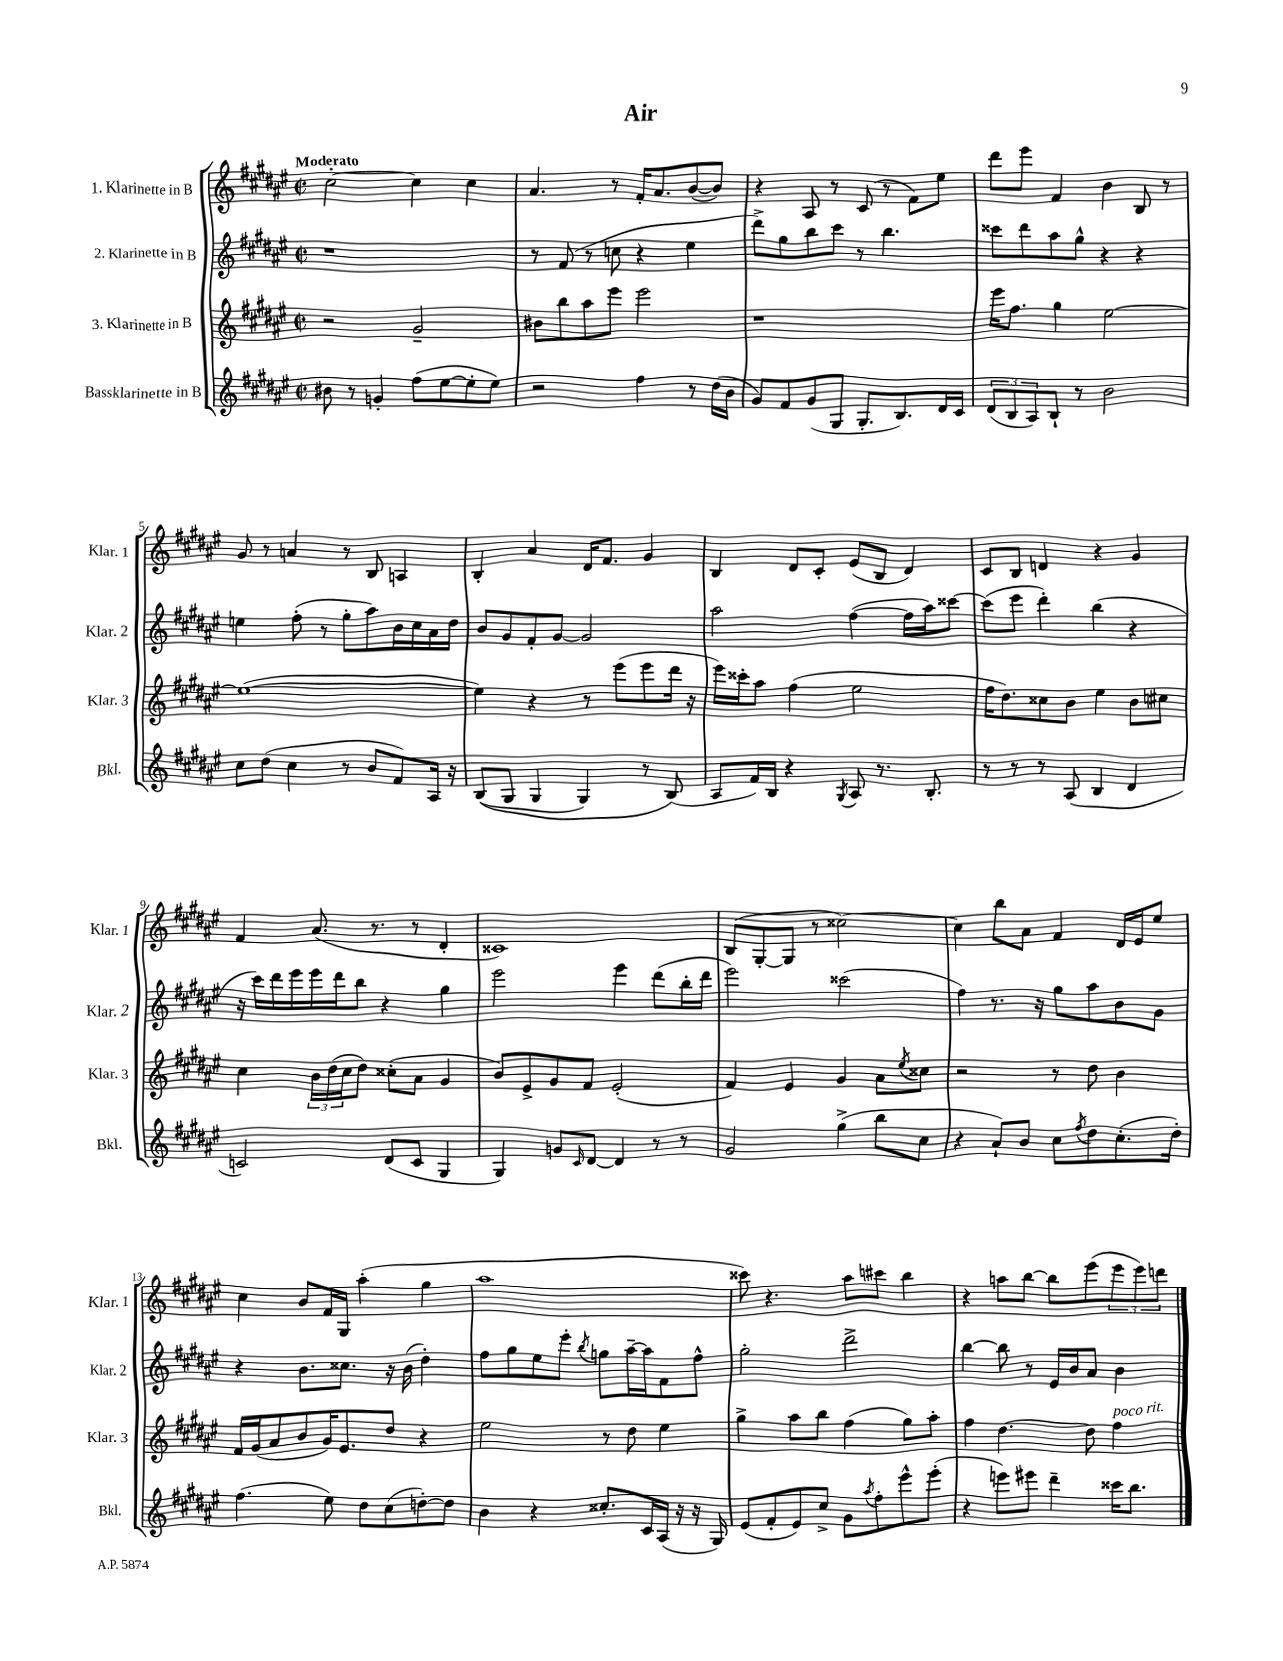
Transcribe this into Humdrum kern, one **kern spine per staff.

**kern	**kern	**kern	**kern
*staff4	*staff3	*staff2	*staff1
*clefG2	*clefG2	*clefG2	*clefG2
*k[f#c#g#d#a#e#]	*k[f#c#g#d#a#e#]	*k[f#c#g#d#a#e#]	*k[f#c#g#d#a#e#]
*M2/2	*M2/2	*M2/2	*M2/2
*met(c|)	*met(c|)	*met(c|)	*met(c|)
8b#	2r	1r	[2cc#'
8r	.	.	.
4g'	.	.	.
(8ff#	2g#~	.	4cc#]
[8ee#	.	.	.
8ee#']	.	.	4cc#
8ee#)	.	.	.
=	=	=	=
2r	8b#	8r	4.a#
.	8bb	(8f#	.
.	8aa#	8r	.
.	8eee#	8cc	8r
4ff#	2eee#	4r	16f#'
.	.	.	8.a#
8r	.	4ee#	([8b
(16dd#	.	.	8b])
16b	.	.	.
=	=	=	=
8g#)	1r	8ddd#^)	4r
8f#	.	8gg#	.
(8g#	.	8bb	8A#
8G#	.	8ccc#	8r
8.G#'	.	8r	(8c#
.	.	4.bb	8r
8.B)	.	.	.
.	.	.	8f#)
16d#	.	.	8ee#
16c#	.	.	.
=	=	=	=
(12d#	16eee#	8ccc##	8ddd#
.	8.ff#	.	.
12B	.	.	.
.	.	8ddd#	8eee#
12A#)	.	.	.
8B`	4gg#	8aa#	4f#
8r	.	8gg#^^	.
2b	[2ee#	4r	4b
.	.	4r	8B
.	.	.	8r
=	=	=	=
8cc#	(1ee#_	4ee	8g#
(8dd#	.	.	8r
4cc#	.	(8ff#'	4a
.	.	8r	.
8r	.	8gg#'	8r
8b	.	8aa#)	8B
8f#)	.	16b	4A
.	.	16cc#	.
16A#	.	16a#	.
16r	.	16dd#	.
=	=	=	=
&((8B	4ee#])	8b	4B'
8G#	.	8g#	.
4G#	4r	8f#'	4a#
.	.	[8g#	.
4G#)	8r	2g#]	16d#
.	.	.	8.f#
.	(8eee#	.	.
8r	8eee#	.	4g#
(8B&)	16ddd#	.	.
.	16r	.	.
=	=	=	=
8A#	16eee#)	2aa#	4B
.	16ccc##'	.	.
16f#)	8aa#	.	.
16B	.	.	.
4r	(4ff#	.	8d#
.	.	.	8c#'
8qG#	.	.	.
8A#	2ee#	([4ff#	(8e#
8.r	.	.	8B
.	.	16ff#]	4d#)
8.B'	.	16aa#)	.
.	.	[8ccc##	.
=	=	=	=
8r	16ff#	(8ccc##]	8c#
.	8.dd#)	.	.
8r	.	8eee#	8B
8r	8cc##	4ddd#')	4d
(8A#	8b	.	.
4B	4ee#	(4bb	4r
4d#	8b	4r	4g#
.	8cc#	.	.
=	=	=	=
2c)	4cc#	16r	4f#
.	.	16ccc#)	.
.	.	16ddd#	.
.	.	16eee#	.
.	24b	16eee#	(8.a#
.	(24dd#	.	.
.	.	16ddd#	.
.	24cc#	.	.
.	8dd#)	8bb	.
.	.	.	8.r
(8d#	(8cc##'	4r	.
8c	8a#	.	8r
4G#	4g#	4gg#	4d#'
=	=	=	=
4G#)	8b)	2eee#	1c##)
.	8e#^	.	.
8g	8g#	.	.
16qqc#	.	.	.
[8d#	8f#	.	.
4d#]	(2e#'	4eee#	.
8r	.	(8ddd#	.
8r	.	16bb'	.
.	.	16ddd#	.
=	=	=	=
2g#	4f#)	2eee#)	(8B
.	.	.	[8G#'
.	4e#	.	8G#]
.	.	.	8r
(4gg#^	4g#	(2ccc##	[2cc##)
8bb	8a#	.	.
.	8qee#	.	.
8cc#	8cc##	.	.
=	=	=	=
4r	2r	4ff#)	4cc##]
8a#`)	.	8.r	8bb
8b	.	.	8a#
.	.	16r	.
8cc#	8r	8gg#	4f#
8qff#	.	.	.
8dd#	8dd#	8aa#	.
(8.cc#'	4b	8b	16d#
.	.	.	16e#
.	.	8g#	8ee#
16dd#')	.	.	.
=	=	=	=
(4.ff#	16f#	4r	4cc#
.	(16g#	.	.
.	8a#	.	.
.	8b	8.b	8b
8ee#)	16g#)	.	16f#
.	8.e#	8.cc##	16G#
8dd#	.	.	(4aa#'
(8cc#	8dd#	16r	.
.	.	(16b	.
[8dd')	4r	4dd#')	4gg#
8dd]	.	.	.
=	=	=	=
4b	2ee#	8ff#	1aa#
.	.	8gg#	.
4r	.	8ee#	.
.	.	8eee#'	.
.	.	8qbb	.
8.cc##'	8r	8gg	.
.	8dd#	[16aa#~	.
16c#	.	16aa#]	.
(16A#	4ee#	8f#	.
16r	.	.	.
16r	.	8ff#^^	.
16G#)	.	.	.
=	=	=	=
(8e#	4gg#^	2gg#'	8ccc##)
8f#'	.	.	4.r
8e#)	8aa#	.	.
8cc#^	8bb	.	.
8g#	(4ff#	2ddd#^	8aa#
8qaa#	.	.	.
8ff#'	.	.	8ccc#
8eee#^^	8gg#)	.	4bb
(8eee#'	8aa#'	.	.
=	=	=	=
4r	4ff#	[4bb	4r
8eee)	[4.dd#	8bb]	8aa
8eee#	.	8r	[8bb
4ddd#~	.	16e#	8bb]
.	.	16b	.
.	8dd#]	8a#	(8eee#
16ccc##	4ff#	4b	12eee#
8.bb	.	.	.
.	.	.	12eee#)
.	.	.	12ddd
==	==	==	==
*-	*-	*-	*-
